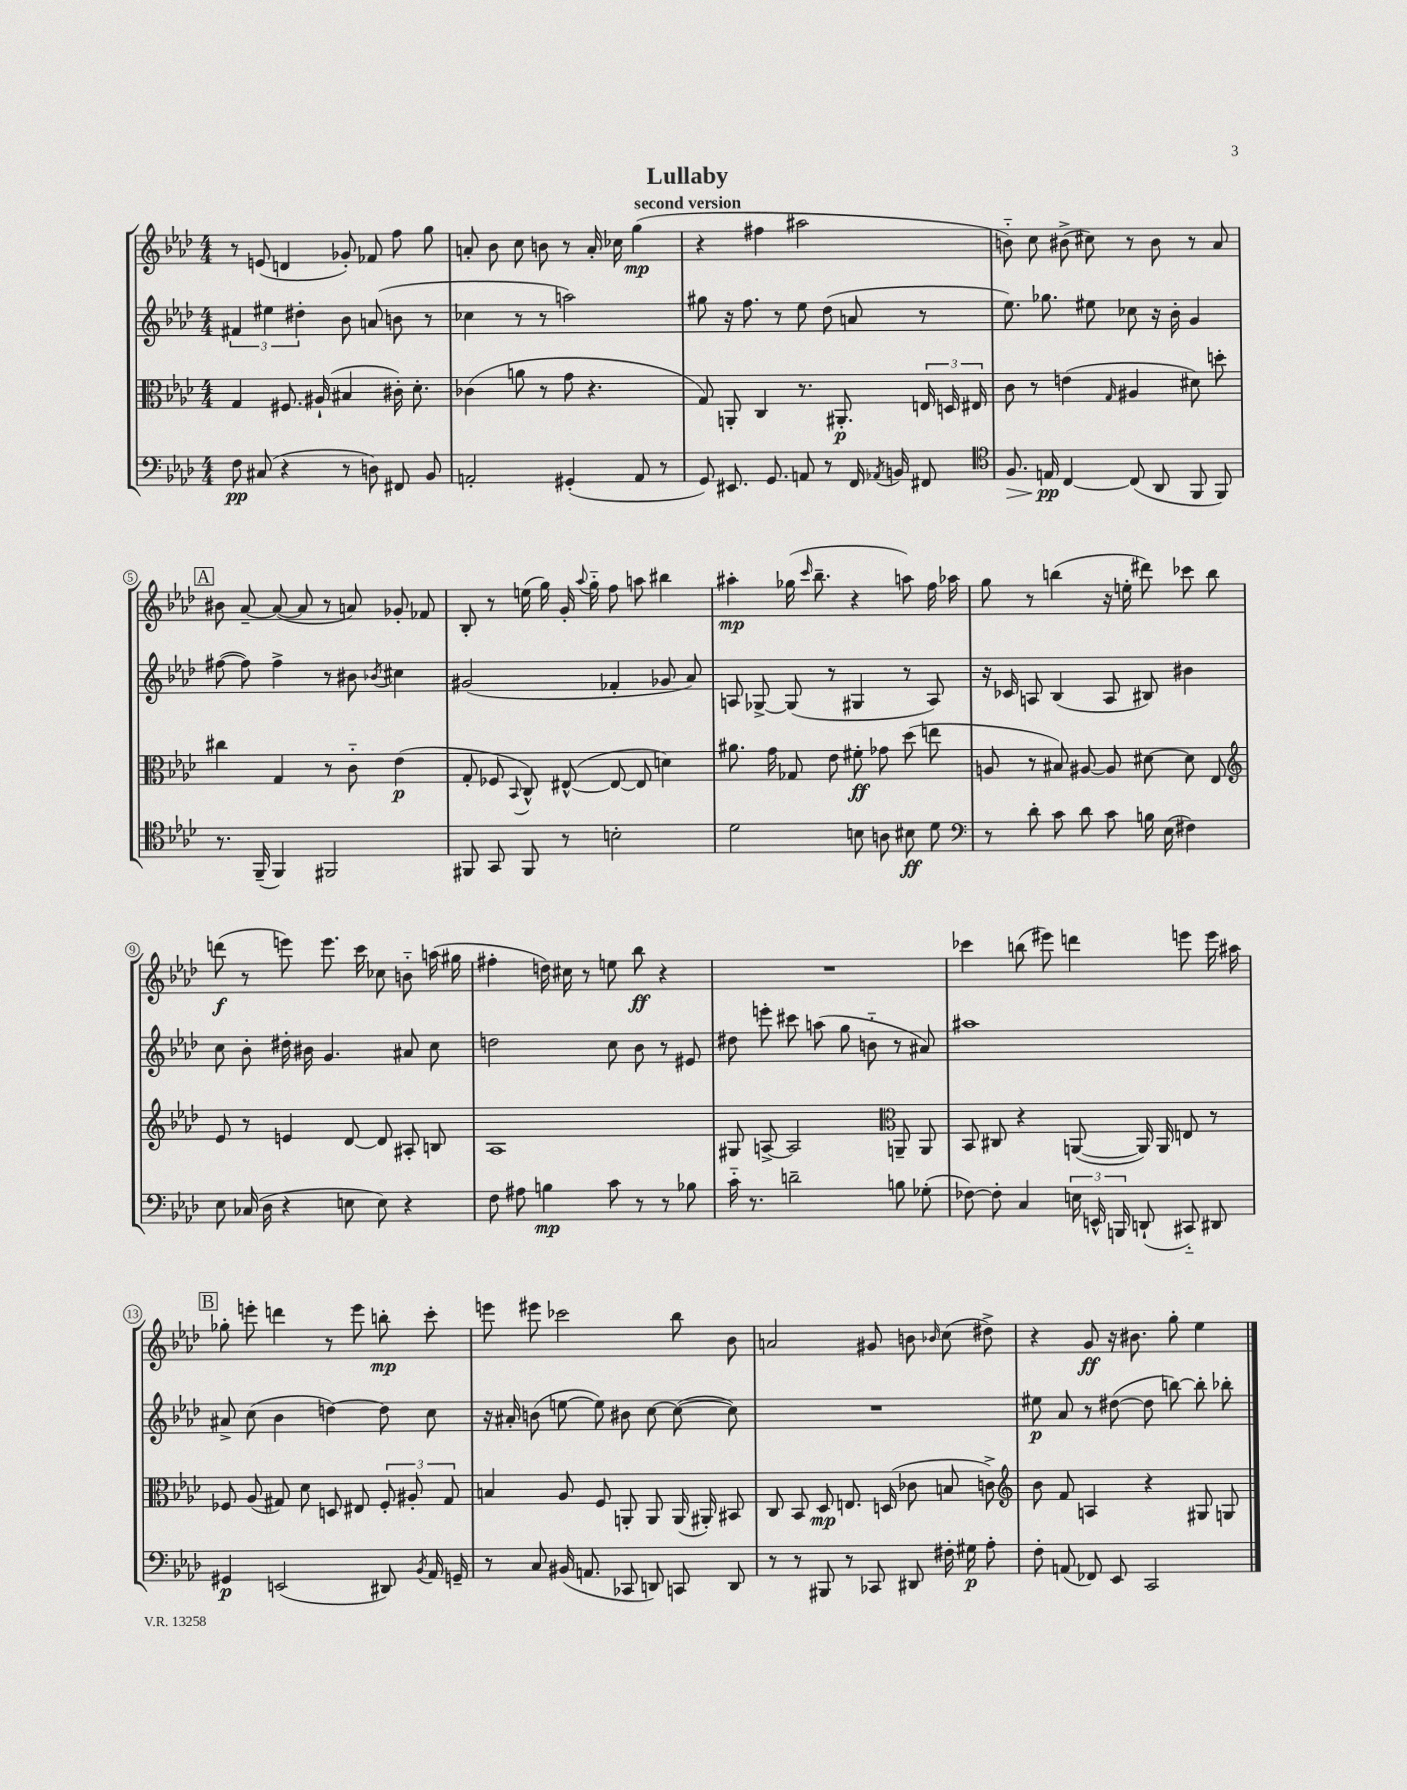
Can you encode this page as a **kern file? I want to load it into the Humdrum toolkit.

**kern	**kern	**kern	**kern
*staff4	*staff3	*staff2	*staff1
*clefF4	*clefC3	*clefG2	*clefG2
*k[b-e-a-d-]	*k[b-e-a-d-]	*k[b-e-a-d-]	*k[b-e-a-d-]
*M4/4	*M4/4	*M4/4	*M4/4
8F	4G	6f#	8r
(8C#	.	.	(8e
.	.	6ee#	.
4r	8.F#	.	4d
.	.	6dd#'	.
.	(16A#`	.	.
8r	4B#	8b-	8g-')
8D)	.	(8a	8f-
8FF#	16c#')	8b	8ff
.	8.d-'	.	.
8BB-	.	8r	8gg
=	=	=	=
2AA'	(4c-	4cc-	8a'
.	.	.	8b-
.	8a	8r	8cc
.	8r	8r	8b
(4GG#'	8g	2aa)	8r
.	4.r	.	16a'
.	.	.	16cc-
8AA	.	.	(4gg
8r	.	.	.
=	=	=	=
8GG)	8G)	8gg#	4r
8.EE#	8AA'	16r	.
.	.	8.ff	.
.	4C	.	4ff#
8.GG	.	.	.
.	.	8r	.
8AA	8.r	8ee-	2aa#
8r	.	(8dd-	.
.	8.AA#'	.	.
16FF	.	8a	.
8qAA-	.	.	.
16BB	.	.	.
8FF#	24E	8r	.
.	24D	.	.
.	24E#	.	.
=	=	=	=
*clefC4	*	*	*
8.F	8c	8.ee-)	8b'~)
.	8r	.	8cc
16E	.	8.gg-	.
[4C	(4e	.	(8b#^
.	.	8ee#	8cc#)
.	16qqG	.	.
(8C]	4A#	8cc-	8r
8AA-	.	16r	8b#
.	.	16b-'	.
8FF	8d#)	4g	8r
8FF)	8dd'	.	8a-
=	=	=	=
8.r	4cc#	([8ff#	8b#
.	.	8ff#])	[8a-~
(16FF~	.	.	.
4FF)	4G	4ff#^	(8a-_
.	.	.	8a-]
2FF#	8r	8r	8r
.	8c'~	8b#	8a)
.	.	8qb-	.
.	(4e-	4cc#	8g-'
.	.	.	8f-
=	=	=	=
8FF#	8G'	(2g#	8B-'
8GG	8F-	.	8r
.	8qqBB-	.	.
8FF#	8C^^)	.	(16ee
.	.	.	16gg)
8r	([8E#^^	.	16g'
.	.	.	8qqaa-
.	.	.	16gg'~
2B'	8E#_	4f-'	8ff
.	8E#]	.	8aa
.	4d)	8g-	4bb#
.	.	8a-)	.
=	=	=	=
2d-	8.a#	8A	4aa#'
.	.	[8G-^	.
.	16g	.	.
.	8G-	(8G-]	(16gg-
.	.	.	16qqccc
.	.	.	8.bb-~
.	8e-	8r	.
8B	8f#'	4G#	4r
8A	8g-	.	.
8B#	(8dd-	8r	8aa)
8d-	8ee	8A)	16ff
.	.	.	16aa-
=	=	=	=
*clefF4	*	*	*
8r	8A	16r	8gg
.	.	16c-	.
8d-'	8r	8A	8r
8c	8B#)	(4B-	(4bb
8d-	[8A#	.	.
8c	8A#]	8A	16r
.	.	.	16ee'
16B	[8d#	8B#)	8ddd#)
(16E-	.	.	.
4F#)	8d#]	4b#	8ccc-
.	8E-	.	8bb
=	=	=	=
*	*clefG2	*	*
8E-	8e-	8cc	(8ddd
(16C-	8r	8b-'	8r
16D-	.	.	.
4r	4e	16dd#'	8eee)
.	.	16b#	.
.	.	4.g	8.eee
8E	[8d-	.	.
.	.	.	16ccc
8E)	8d-]	.	8cc-
4r	8A#'	8a#	8b'~
.	8B	8cc	(16aa
.	.	.	16gg#
=	=	=	=
8F	1A-	2dd	4ff#'
8A#	.	.	.
4B	.	.	16dd)
.	.	.	16cc#
.	.	.	8r
8c	.	8cc	8ee
8r	.	8b-	8bb-
8r	.	8r	4r
8B-	.	8e#	.
=	=	=	=
16c'~	8G#	8dd#	1r
8.r	.	.	.
.	[8A^	8eee'	.
2d~	2A]	8ccc#	.
.	.	(8aa	.
.	.	8gg	.
.	.	8b'~	.
*	*clefC3	*	*
8B	8AA~	8r	.
(8G-'	8AA	8a#)	.
=	=	=	=
[8F-)	8BB-	1aa#	4ccc-
8F-']	8C#	.	.
4C	4r	.	(8bb
.	.	.	8eee#)
24E	([8AA	.	4ddd
24EE^^	.	.	.
24BBB	.	.	.
(8DD`	16AA])	.	.
.	16AA	.	.
8CC#'~)	8E	.	8eee
8DD#	8r	.	16eee
.	.	.	16aa#
=	=	=	=
4GG#	8F-	8a#^	8gg-'
.	(8A-	(8cc	8eee'
(2EE	8G#)	4b-	4ddd
.	8d-	.	.
.	8D	[4dd)	8r
.	8E#	.	8eee
8DD#)	12F-'	8dd]	8bb'
.	12A#'	.	.
8qBB-	.	.	.
16AA-	.	8cc	8ccc'
.	12G#	.	.
16GG~	.	.	.
=	=	=	=
8r	4B	16r	8eee
.	.	16a#'	.
8C	.	(8b	8eee#
(16BB#	8A-	[8ee	2ccc-
8.AA	.	.	.
.	8F	8ee])	.
8CC-	8AA'	8b#	.
8DD)	8AA	[8cc	.
8CC	(16AA	(8cc_	8bb-
.	16AA#')	.	.
8DD	8BB#	8cc])	8b-
=	=	=	=
8r	8C	1r	2a
8r	8BB-	.	.
8BBB#	8D-	.	.
8r	8.E	.	.
8CC-	.	.	8g#
.	(16D	.	.
8DD#	8c-	.	8b
.	.	.	16qqb-
16F#'	8B	.	(8cc
16G#	.	.	.
8A-'	8c^)	.	8dd#^)
=	=	=	=
*	*clefG2	*	*
8F'	8b-	8ee#	4r
(8AA	8f	8a-	.
8FF-)	4A	8r	8g
8EE-	.	([8dd#	16r
.	.	.	8.b#
2CC	4r	8dd#]	.
.	.	[8bb)	8gg'
.	8G#	8bb']	4ee-
.	8G	8bb-'	.
==	==	==	==
*-	*-	*-	*-
